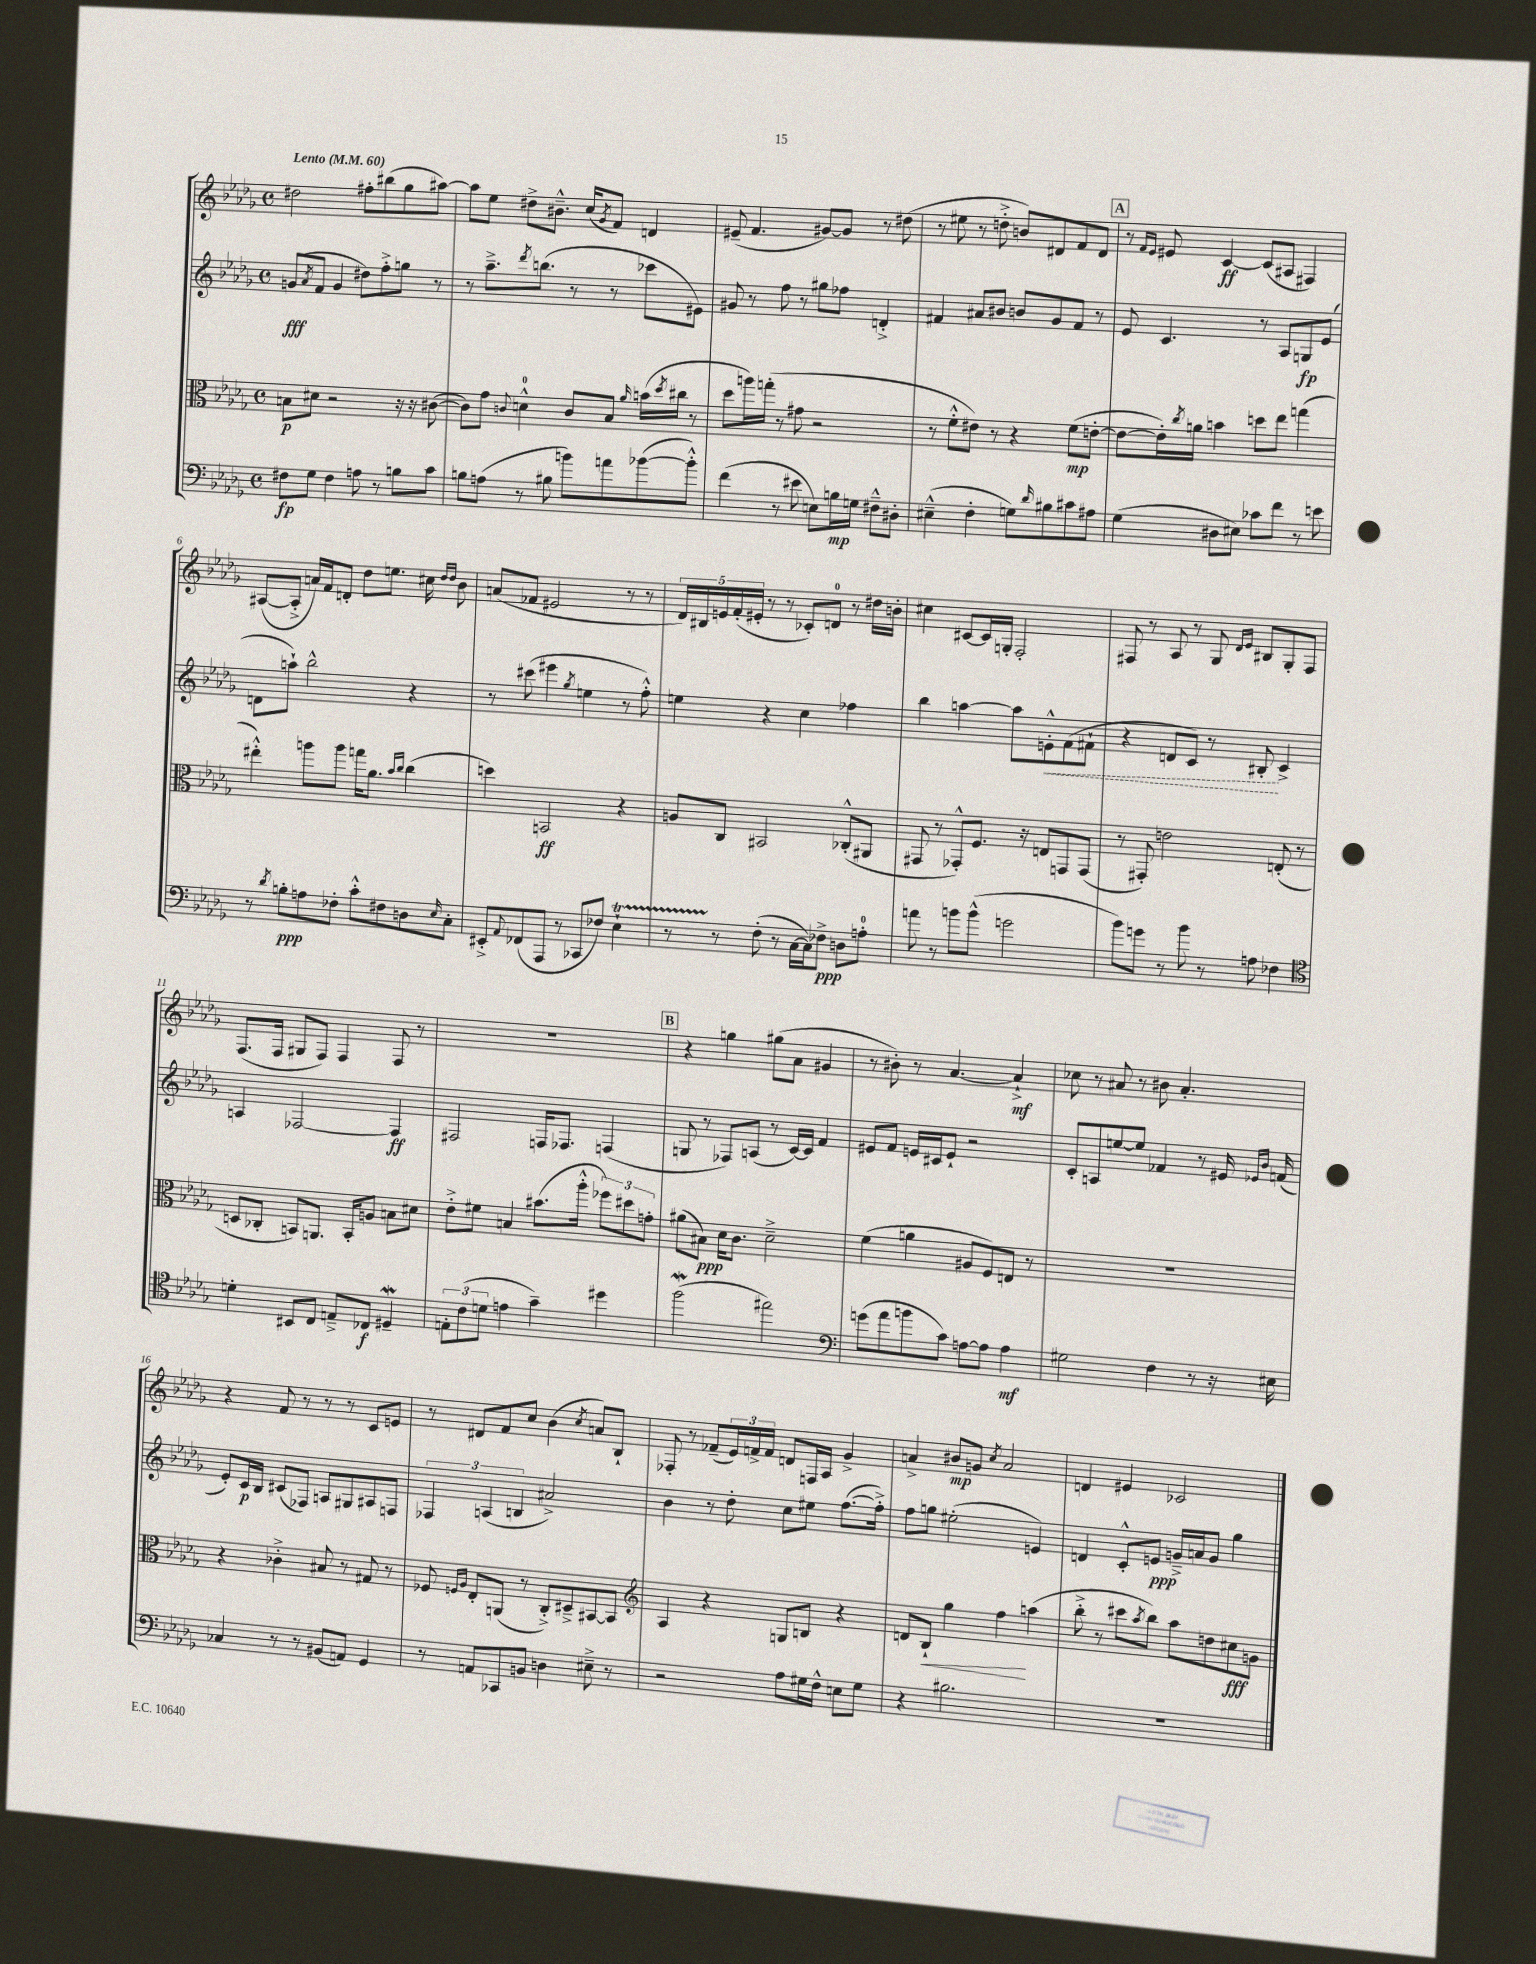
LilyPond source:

<<
\new StaffGroup <<
\new Staff = "s0" {
    \clef treble \key des \major \defaultTimeSignature \time 4/4 \tempo "Lento" 4 = 60
    dis''2 fis''8-. bis''8( ges''8 ais''8~) |
    ais''8 ees''8 dis''8-> bis'8.---^ c''16( \acciaccatura { ges'8 } f'8) d'4 |
    eis'8--( f'4. gis'8~) gis'8 r8 dis''8( |
    r8 eis''8 r8 d''8-.-> b'8) dis'8 f'8 dis'8 |
    \mark \markup { \box "A" } r8 \grace { f'16 ees'16 } eis'8 c'4~\ff c'8( ais8 fis4) |
    ais8~( ais8-.-> a'16) f'16 d'8-. des''8 e''8. cis''16 \grace { des''16 des''16 } bes'8 |
    a'8( fes'8 eis'2 r8 r8 |
    \tuplet 5/4 { des'16) bis16 e'16 f'16-.( eis'16-. } r8 r8 ces'8-.) d'8-0 r8 dis''16 b'16-. |
    cis''4 cis'8~ cis'16 g16-. f2-. |
    fis8 r8 aes8 r8 ges8 \grace { des'16 ees'16 } bis8 ges8-. fis8 |
    f8.( f16 gis8 f8) f4 f8 r8 |
    R1 |
    \mark \markup { \box "B" } r4 g''4 gis''8( aes'8 gis'4 |
    r8 bis'8-.) r8 aes'4.~ aes'4-!->\mf |
    ces''8 r8 ais'8 r8 bis'8 ais'4.-. |
    r4 f'8 r8 r8 r8 c'8 e'8 |
    r8 dis'8 f'8 c''8 bes'4( \acciaccatura { c''8 } a'8) bes8-! |
    fes8-. r8 fes'8--( \tuplet 3/2 { ees'16) f'16-> f'16 } d'8 f16 aes16 ges'4-> |
    a'4-> bis'8\mp g'8 \acciaccatura { c''8 } a'2 |
    d'4 eis'4 ces'2 \bar "|." |
}
\new Staff = "s1" {
    \clef treble \key des \major \defaultTimeSignature \time 4/4
    g'8\fff( \acciaccatura { aes'8 } f'8 g'4 dis''8) f''8-.-> g''8 r8 |
    r8 aes''8.---> \acciaccatura { des'''8 } b''8.( r8 r8 ces'''8 eis'8) |
    gis'8 r8 f''8 r8 gis''8 fes''8 d'4-.-> |
    fis'4 ais'8 bis'8 b'8 ges'8 fis'8 r8 |
    \mark \markup { \box "A" } ees'8 c'4. r8 aes8 g8\fp ees'8( |
    d'8 a''8-!) bes''2-^ r4 |
    r8 cis'''8( eis'''4 \acciaccatura { ges''8 } e''4 r8 f''8-.-^) |
    e''4 r4 c''4 fes''4 |
    bes''4 a''4~ a''8 \once \override Hairpin.style = #'dashed-line e'8-.-^\< f'8( fis'8-! |
    r4 d'8 c'8) r8 bis8-.\! c'4-> |
    a4 fes2~ fes4\ff |
    fis2 f16 fes8. f4( |
    \mark \markup { \box "B" } g8 r8 fes8) a8( r8 c'16~) c'16 f'4 |
    eis'8 f'8 e'16 cis'16 e'8-! r2 |
    c'8-. a8 e''8~ e''8 fes'4 r8 eis'16 \grace { ees'16 bes'16 } f'16( |
    ees'8-.) c'16\p bes16 cis'8( fes8) a8 gis8 ais8 f8 |
    \tuplet 3/2 { fes4 a4( b4 } ais'2->) |
    bes'4 r8 des''8-. c''8 eis''8 f''8.~( f''16-.->) |
    f''8 g''8 eis''2-.( e'4) |
    d'4 c'8-.-^ e'8\ppp g'16---> a'16 g'8 ges''4 \bar "|." |
}
\new Staff = "s2" {
    \clef alto \key des \major \defaultTimeSignature \time 4/4
    b8\p dis'8 r2 r16 r16 cis'8~( |
    cis'8) ges'8 \appoggiatura { c'8 } d'4-0-^ c'8 bes8 \grace { aes'16 } b'16( \acciaccatura { des''8 } cis''16 r8 |
    des''8 a''16) g''16-.( r8 gis'8 r2 |
    r8 f'8-.-^ eis'8) r8 r4 f'8\mp( e'8~-. |
    \mark \markup { \box "A" } e'8~ e'16-.) \acciaccatura { c''8 } a'16 b'4 d''8 ees''8 g''4( |
    eis''4-.-^) a''8 a''8 g''16 aes'8. \grace { bes'16 c''16 } c''4( |
    d''4) b,2\ff r4 |
    a8 c8 bis,2 ces8-.-^( ais,8 |
    gis,8 r8 ges,8-.-^) f8. r16 e8 g,8 g,8( |
    r8 gis,8-.) e'2 e8-.( r8 |
    d8 ces8-. b,8) a,8. b,16-. a8 b8 dis'8 |
    ees'8-.-> fis'8 b4 bis'8.( aes''16-.-^ \tuplet 3/2 { fes''8) dis''8 g'8-. } |
    \mark \markup { \box "B" } ais'8( bis8\ppp) des'16 c'8. des'2---> |
    f'4( a'4 ais8 f8) e8 r8 |
    R1 |
    r4 ces'4-.-> bis8 r8 gis8 r8 |
    fes8 \grace { f16 aes16 } ees8-. a,8( r8 c8-.->) dis8---> bis,8~ bis,8 |
    \clef treble aes4 r4 g8 b8 r4 |
    d'8 bes8-!\< ges''4 f''4\! a''4( |
    bes''8-.-> r8 cis'''8 \acciaccatura { aes''8 } bes''8) aes''8 d''8 cis''8\fff g'8 \bar "|." |
}
\new Staff = "s3" {
    \clef bass \key des \major \defaultTimeSignature \time 4/4
    fis8\fp ges8 fis4 a8 r8 b8 c'8 |
    b8 a8( r8 bis8 b'8) a'8 bes'8~( bes'8-.-^) |
    f'4( r8 eis'8 e8) b16\mp g16 fis8---^ dis8-. |
    eis4---^( f4-. g8) \grace { des'16 } bis8 cis'8 ais8 |
    \mark \markup { \box "A" } ges4( dis8 eis8) ces'8 f'8 r8 e'8 |
    r8 \acciaccatura { des'8 } b8-.\ppp a8 fes8-. c'8-.-^ fis8 d8 \grace { ees16 } c8-. |
    eis,8-.-> \appoggiatura { aes,8 } fes,8( aes,,8 r8 ces,8 fes8) ees4-!\startTrillSpan |
    r8 r8\stopTrillSpan f8-.( r8 c16~ c16) fes8->\ppp d8 a8-0-. |
    a'8 r8 b'8 b'8-^( g'2 |
    bes'8) g'8 r8 bes'8 r8 a8 fes4 |
    \clef tenor d'4-. bis,8 c8 e8---> ces8\f dis4--\mordent |
    \tuplet 3/2 { e8-. c'8( d'8 } e'4 ges'4--) dis''4 |
    \mark \markup { \box "B" } f''2\mordent( eis''2) |
    \clef bass g'8( aes'8 b'8 c'8) a8~ a8 a4\mf |
    gis2 f4 r8 r16 eis16 |
    ces4 r8 r8 bis,8( a,8) ges,4 |
    r8 a,8 ces,8 b,8 d4 eis8---> r8 |
    r2 aes8 gis16 f16-^ e8 gis8 |
    r4 bis2. |
    R1 \bar "|." |
}
>>
>>
